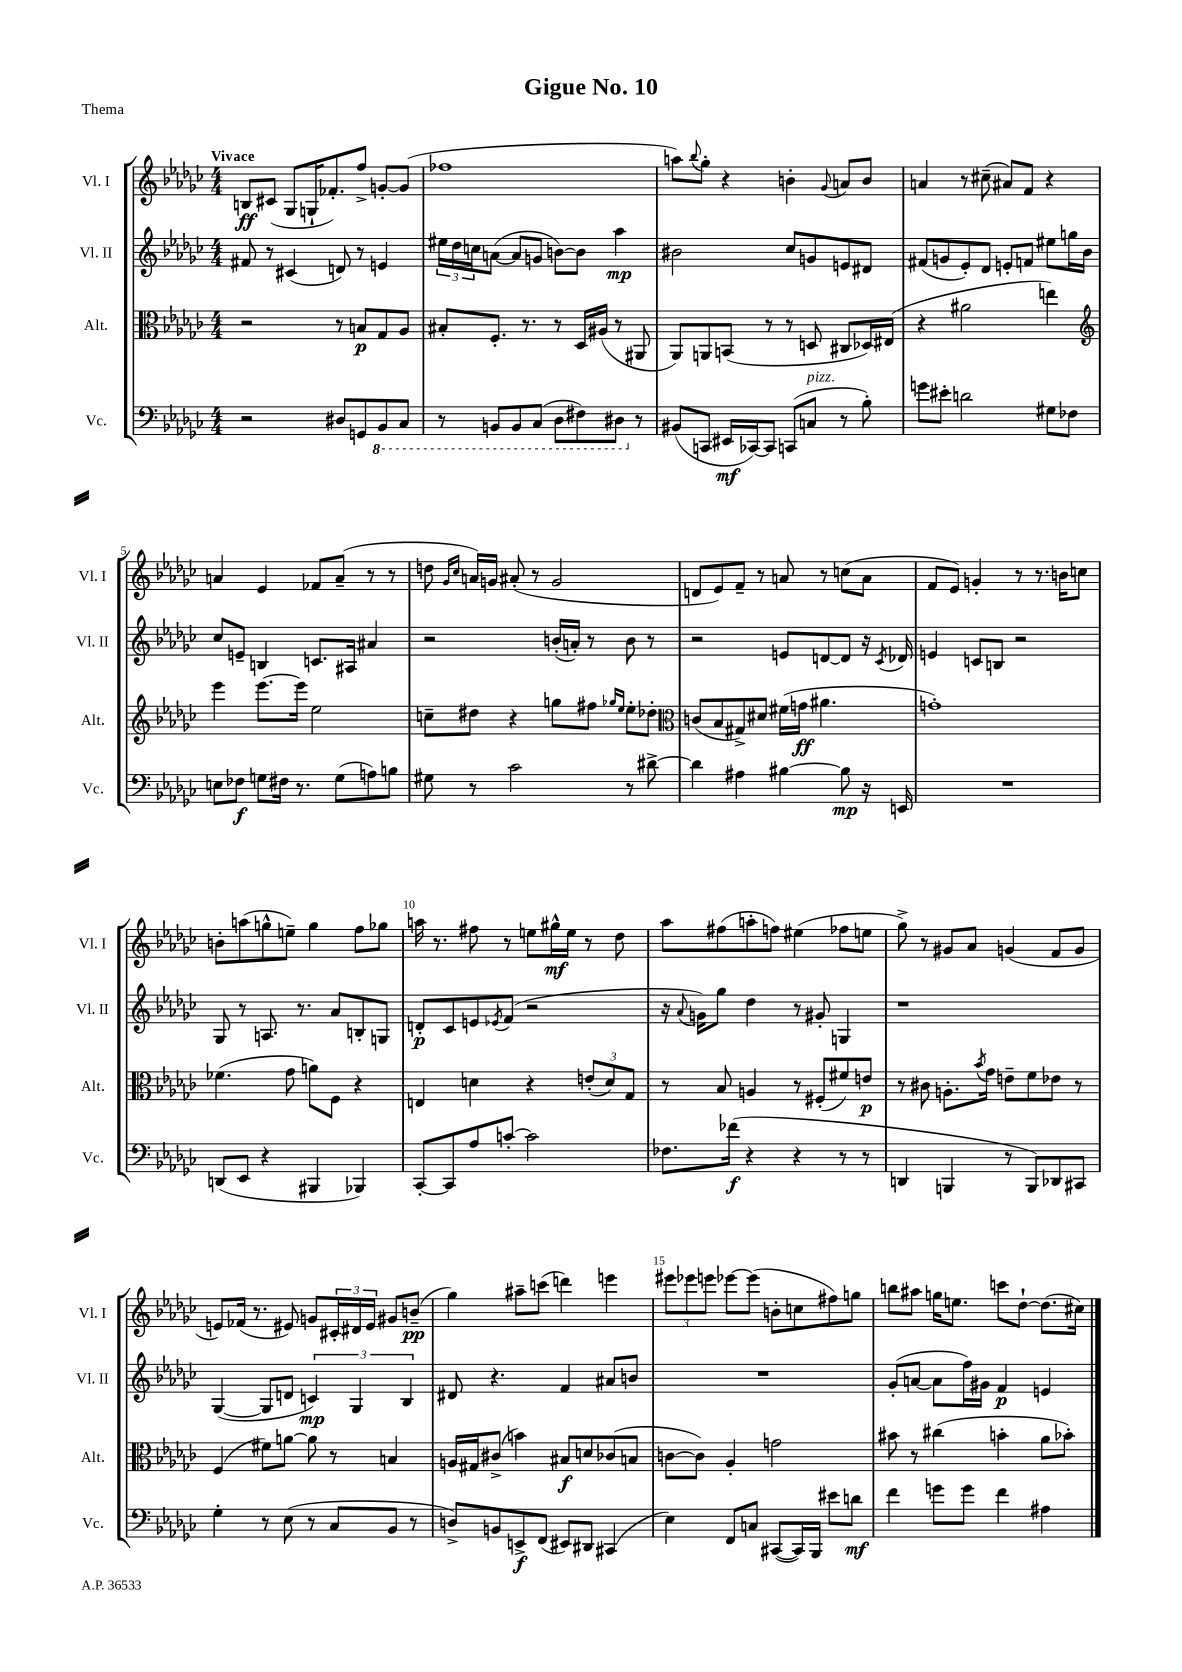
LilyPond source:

\header { title = "Gigue No. 10" piece = "Thema" }
<<
\new StaffGroup <<
\new Staff = "s0" \with { instrumentName = "Vl. I" shortInstrumentName = "Vl. I" } {
    \clef treble \key ges \major \numericTimeSignature \time 4/4 \tempo "Vivace"
    b8\ff cis'8( ges8 g16-! fes'8.-.) f''8-> g'8~-. g'8( |
    fes''1 |
    a''8) \appoggiatura { bes''8 } ges''8-. r4 b'4-. \appoggiatura { ges'8 } a'8 b'8 |
    a'4 r8 cis''8--( ais'8) f'8 r4 |
    a'4 ees'4 fes'8 a'8--( r8 r8 |
    d''8 \grace { ges'16 ces''16 } a'16) g'16 ais'8-.( r8 g'2 |
    d'8 ees'8) f'8-- r8 a'8 r8 c''8( a'8 |
    f'8 ees'8) g'4-. r8 r8. b'16 c''8 |
    b'8-. a''8( g''8-^ e''8--) g''4 f''8 ges''8 |
    a''16 r8. fis''8 r8 e''8 gis''16-^\mf e''16 r8 des''8 |
    aes''8 fis''8( a''8-. f''8) eis''4( fes''8 e''8 |
    ges''8->) r8 gis'8 aes'8 g'4( f'8 g'8 |
    e'8) fes'16( r8. eis'8) g'8 \tuplet 3/2 { cis'16-. dis'16 eis'16 } gis'8 b'8--\pp( |
    ges''4) ais''8-- c'''8( d'''4) e'''4 |
    \tuplet 3/2 { eis'''8 ees'''8 e'''8 } ees'''8~ ees'''8( b'8-. c''8 fis''8) g''8 |
    b''8 ais''8 g''16 e''8. c'''8 des''8~-! des''8.( cis''16) \bar "|." |
}
\new Staff = "s1" \with { instrumentName = "Vl. II" shortInstrumentName = "Vl. II" } {
    \clef treble \key ges \major \numericTimeSignature \time 4/4
    fis'8 r8 cis'4( d'8) r8 e'4 |
    \tuplet 3/2 { eis''16 des''16 c''16 } a'8~( a'8 g'8 b'8~) b'8 aes''4\mp |
    bis'2 ces''8 g'8 e'8 dis'8 |
    fis'8( g'8 ees'8-.) des'8 e'8-. f'8 eis''8 g''16 bes'16 |
    ces''8 e'8-- b4 c'8. ais16 ais'4 |
    r2 b'16-.( a'16-.) r8 b'8 r8 |
    r2 e'8 d'8~ d'8 r16 \acciaccatura { ces'8 } des'16 |
    e'4 c'8 b8 r2 |
    ges8 r8 a8. r8. aes'8 b8-. g8 |
    d'8-.\p ces'8 e'8 \acciaccatura { ees'8 } f'8( r2 |
    r16 \appoggiatura { aes'8 } g'16) ges''8 des''4 r8 gis'8-. g4 |
    r1 |
    ges4~( ges8 d'8 \tuplet 3/2 { c'4\mp) ges4 bes4 } |
    dis'8 r4. f'4 ais'8 b'8 |
    R1 |
    ges'8-.( a'8~ a'8 f''16) gis'16 f'4\p e'4 \bar "|." |
}
\new Staff = "s2" \with { instrumentName = "Alt." shortInstrumentName = "Alt." } {
    \clef alto \key ges \major \numericTimeSignature \time 4/4
    r2 r8 b8\p ges8 aes8 |
    bis8-. f8.-. r8. r8 des16 ais16( r8 ais,8 |
    aes,8) a,8 b,8( r8 r8 d8 cis8 des16) eis16( |
    r4 ais'2 e''4) |
    \clef treble ees'''4 ees'''8.~ ees'''16 ees''2 |
    c''8-- dis''8 r4 g''8 fis''8 \grace { ges''16 ees''16 } ees''8-. des''8-. |
    \clef alto c'8( bes8 gis8->) dis'8 fis'16( g'16\ff ais'4. |
    g'1-.) |
    fes'4.( ges'8 a'8) f8 r4 |
    e4 d'4 r4 \tuplet 3/2 { e'8-.( d'8) ges8 } |
    r8 bes8 a4 r8 fis8-.( fis'8) e'8\p |
    r8 cis'8 a8.-. \acciaccatura { bes'8 } ges'16 e'8-- f'8 ees'8 r8 |
    f4( fis'8) a'8~ a'8 r8 b4 |
    a16 gis16 cis'8->( b'4) bis8\f d'8 ces'8( b8 |
    c'8~ c'8) aes4-. g'2 |
    bis'8 r8 cis''4( b'4-. aes'8 bes'8-.) \bar "|." |
}
\new Staff = "s3" \with { instrumentName = "Vc." shortInstrumentName = "Vc." } {
    \clef bass \key ges \major \numericTimeSignature \time 4/4
    r2 dis8 g,8 \ottava #-1 bes,,8 ces,8 |
    r8 b,,8 b,,8 ces,8( des,8 fis,8) dis,8 \ottava #0 r8 |
    bis,8( c,8 eis,16\mf ces,16~) ces,8 c,8( c8^\markup { \italic "pizz." } r8 bes8-.) |
    g'8 eis'8-. d'2 gis8 fes8 |
    e8 fes8\f g8 fis16 r8. g8( a8) b8 |
    gis8 r8 ces'2 r8 dis'8~-> |
    dis'4 ais4 bis4~ bis8\mp r16 e,16 |
    R1 |
    d,8( ees,8 r4 bis,,4 bes,,4) |
    ces,8~-. ces,8 aes8 c'8~-. c'2 |
    fes8. fes'16\f( r4 r4 r8 r8 |
    d,4 b,,4 r8 b,,8) des,8 cis,8 |
    ges4-. r8 ees8( r8 ces8 bes,8 r8 |
    d8->) b,8 e,8->\f f,8( eis,8) dis,8 cis,4( |
    ees4) f,8 c8 cis,8~( cis,16) bes,,16 eis'8 d'8\mf |
    f'4 g'8 g'8 f'4 ais4 \bar "|." |
}
>>
>>
\layout { \context { \Score \override BarNumber.break-visibility = ##(#f #t #t) barNumberVisibility = #(every-nth-bar-number-visible 5) } }
